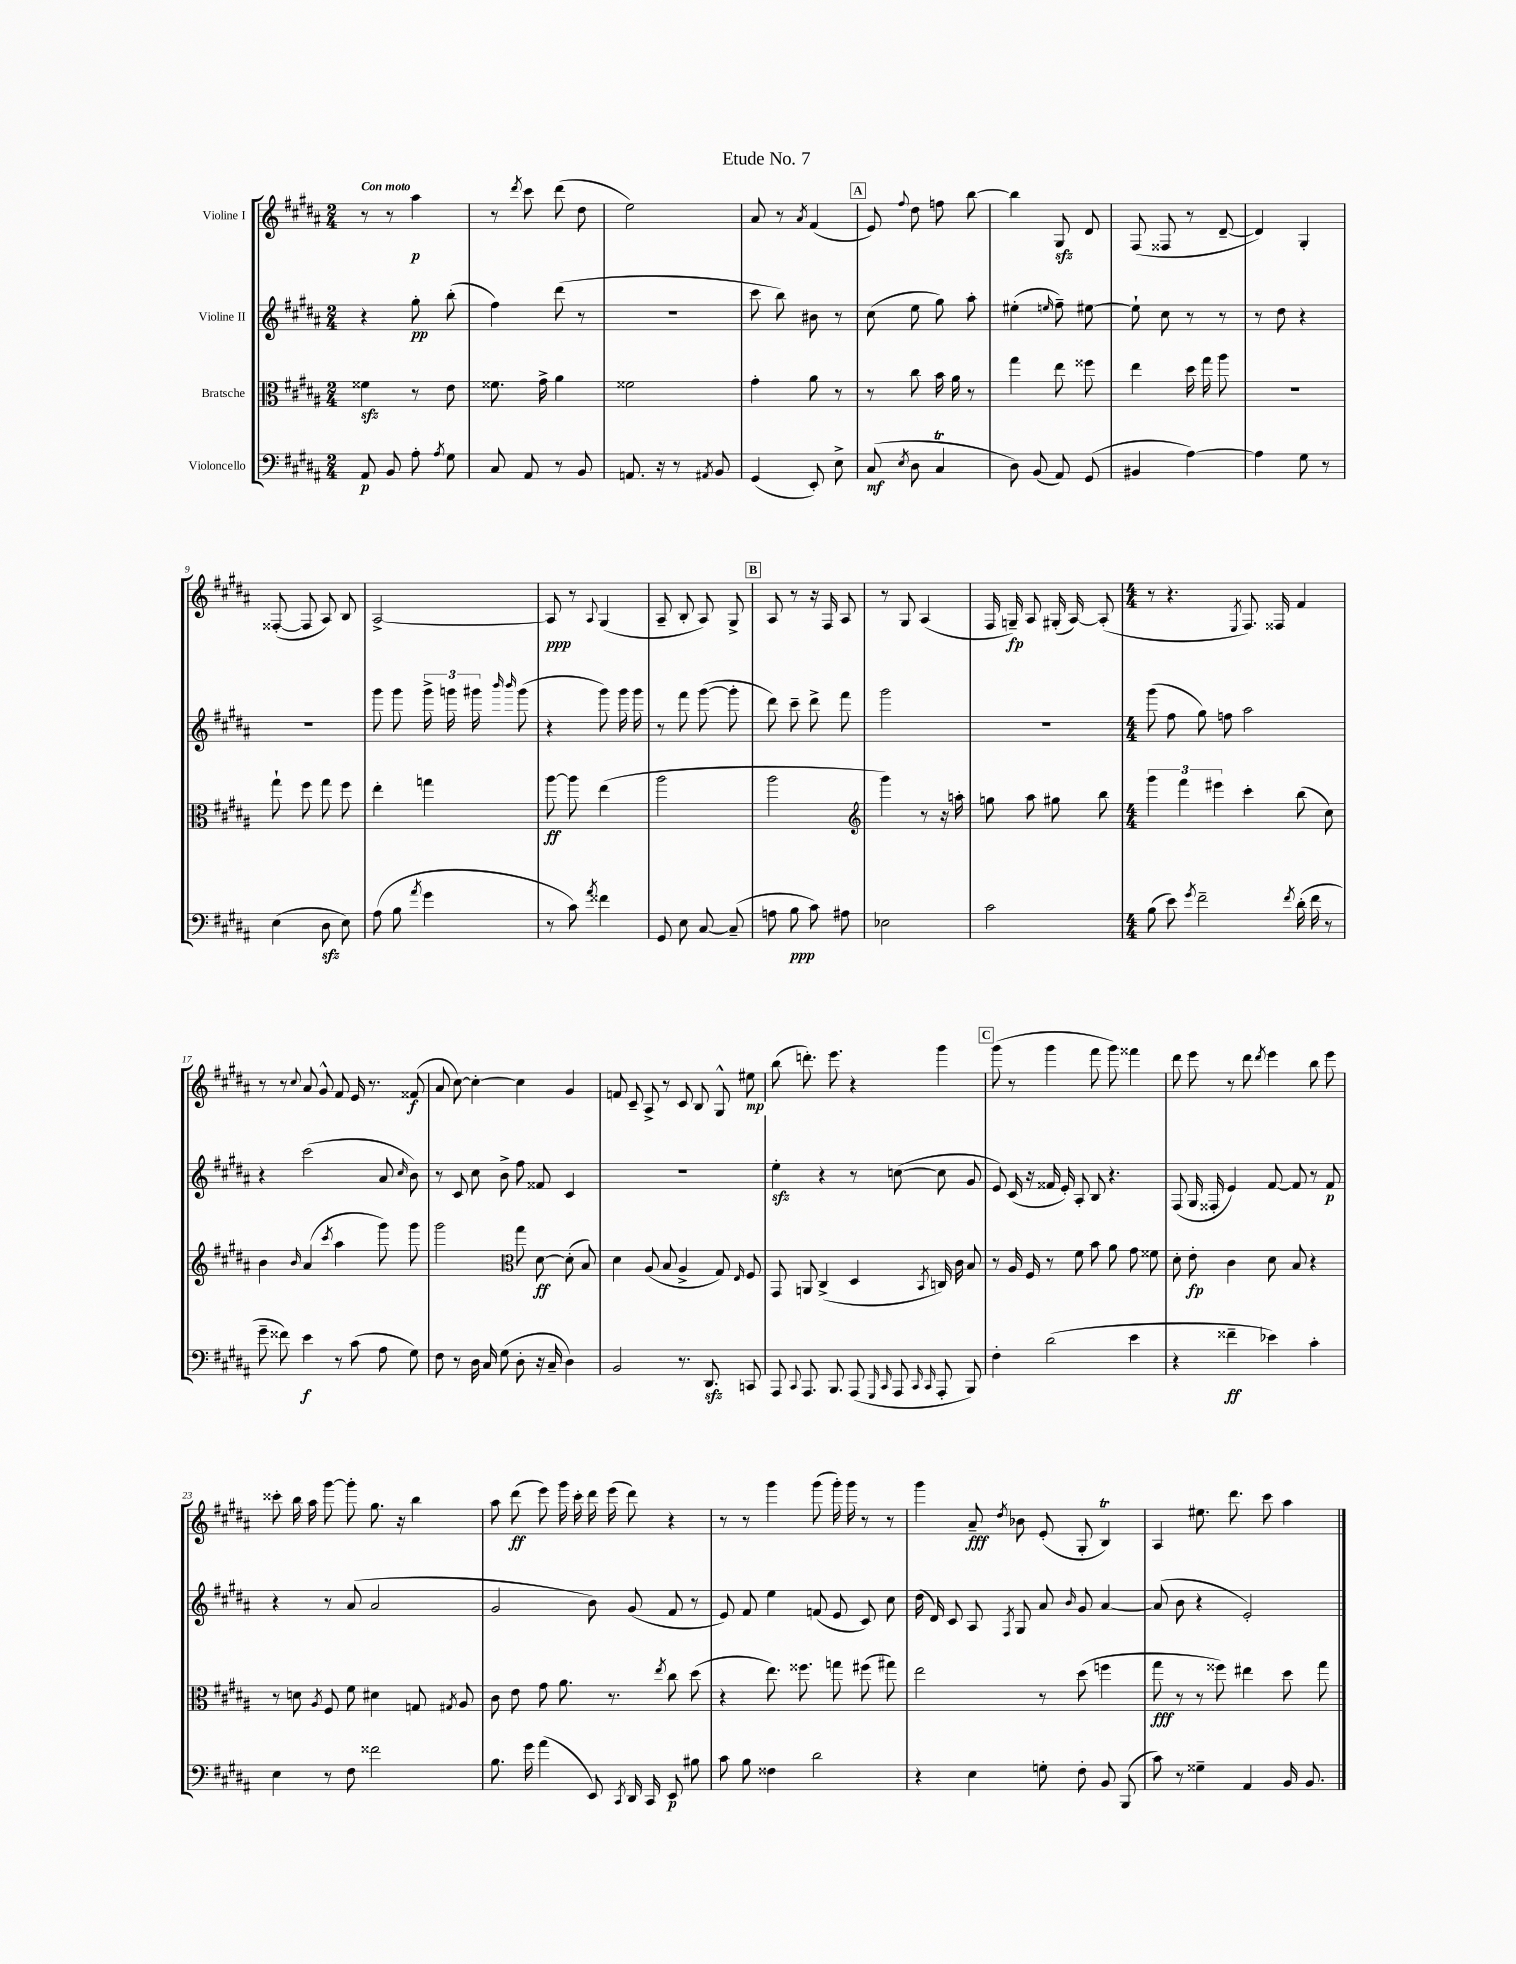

**kern	**dynam	**kern	**dynam	**kern	**dynam	**kern	**dynam
*part4	*part4	*part3	*part3	*part2	*part2	*part1	*part1
*staff4	*staff4	*staff3	*staff3	*staff2	*staff2	*staff1	*staff1
*I"Violoncello	*	*I"Bratsche	*	*I"Violine II	*	*I"Violine I	*
*clefF4	*	*clefC3	*	*clefG2	*	*clefG2	*
*k[f#c#g#d#a#]	*	*k[f#c#g#d#a#]	*	*k[f#c#g#d#a#]	*	*k[f#c#g#d#a#]	*
*M2/4	*	*M2/4	*	*M2/4	*	*M2/4	*
=1	=1	=1	=1	=1	=1	=1	=1
!	!	!	!	!	!	!LO:TX:a:B:t=Con moto	!
8AA#/	p	4f##Xzz\	.	4r	.	8r	.
8BB/	.	.	.	.	.	8r	.
8A#'\	.	8r	.	8gg#'\	pp	4aa#\	p
8qA#/	.	.	.	.	.	.	.
8G#\	.	8e\	.	(8bb'\	.	.	.
=2	=2	=2	=2	=2	=2	=2	=2
8C#/	.	8.f##X\	.	4ff#\)	.	8r	.
.	.	.	.	.	.	8qddd#/	.
8AA#/	.	.	.	.	.	8ccc#\	.
.	.	16g#^\	.	.	.	.	.
8r	.	4a#\	.	(8ddd#\	.	(8ddd#\	.
8BB/	.	.	.	8r	.	8dd#\	.
=3	=3	=3	=3	=3	=3	=3	=3
8.AAn/	.	2f##X\	.	2r	.	2ee\)	.
16r	.	.	.	.	.	.	.
8r	.	.	.	.	.	.	.
8qAA#X/	.	.	.	.	.	.	.
8BB/	.	.	.	.	.	.	.
=4	=4	=4	=4	=4	=4	=4	=4
(4GG#/	.	4g#'\	.	8ccc#\	.	8a#/	.
.	.	.	.	8bb\)	.	8r	.
.	.	.	.	.	.	8qa#/	.
8EE'/)	.	8a#\	.	8b#X\	.	(4f#/	.
8E^\	.	8r	.	8r	.	.	.
!!LO:REH:place=s1:t=A
=5	=5	=5	=5	=5	=5	=5	=5
(8C#/	mf	8r	.	(8cc#\	.	8e/)	.
8qE/	.	.	.	.	.	8qqff#/	.
8D#\	.	8cc#\	.	8ee\	.	8dd#\	.
4C#T/	.	16b\	.	8gg#\)	.	8ffn\	.
.	.	16a#\	.	.	.	.	.
.	.	8r	.	8aa#'\	.	[8bb\	.
=6	=6	=6	=6	=6	=6	=6	=6
8D#\)	.	4gg#\	.	(4ee#X'\	.	4bb\]	.
(8BB/	.	.	.	.	.	.	.
.	.	.	.	16qqeen/	.	.	.
8AA#/)	.	8ee\	.	8ff#~\)	.	8G#zz/	.
(8GG#/	.	8ff##X\	.	[8ee#X\	.	8d#/	.
=7	=7	=7	=7	=7	=7	=7	=7
4BB#X/	.	4ee\	.	8ee#`\]	.	(8F#/	.
.	.	.	.	8cc#\	.	8F##X/	.
[4A#\)	.	16dd#\	.	8r	.	8r	.
.	.	16gg#\	.	.	.	.	.
.	.	8aa#\	.	8r	.	[8d#~/	.
=8	=8	=8	=8	=8	=8	=8	=8
4A#\]	.	2r	.	8r	.	4d#/])	.
.	.	.	.	8dd#\	.	.	.
8G#\	.	.	.	4r	.	4G#'/	.
8r	.	.	.	.	.	.	.
!!LO:LB:g=z
=9	=9	=9	=9	=9	=9	=9	=9
(4E\	.	8gg#`\	.	2r	.	([8F##X'/	.
.	.	8ff#\	.	.	.	8F##/]	.
8D#zz\	.	8gg#\	.	.	.	8A#/)	.
8E\)	.	8ff#\	.	.	.	8B/	.
=10	=10	=10	=10	=10	=10	=10	=10
(8A#\	.	4ee'\	.	8ggg#\	.	[2A#^/	.
8B\	.	.	.	8ggg#\	.	.	.
8qa#/	.	.	.	.	.	.	.
4g#\	.	4ggn\	.	24ggg#^\	.	.	.
.	.	.	.	24gggn\	.	.	.
.	.	.	.	24ggg#X\	.	.	.
.	.	.	.	16qqbbb/	.	.	.
.	.	.	.	16qqbbb/	.	.	.
.	.	.	.	(8ggg#\	.	.	.
=11	=11	=11	=11	=11	=11	=11	=11
8r	.	[8aa#\	ff	4r	.	8A#/]	ppp
8c#\)	.	8aa#\]	.	.	.	8r	.
8qa#/	.	.	.	.	.	8qqA#/	.
4f##X\	.	(4ee\	.	8ggg#\)	.	(4G#/	.
.	.	.	.	16ggg#\	.	.	.
.	.	.	.	16ggg#\	.	.	.
=12	=12	=12	=12	=12	=12	=12	=12
8GG#/	.	2aa#\	.	8r	.	8A#~/	.
8E\	.	.	.	8fff#\	.	8B'/	.
[8C#/	.	.	.	([8ggg#\	.	8A#/)	.
(8C#~/]	.	.	.	8ggg#'\]	.	8G#^/	.
!!LO:REH:place=s1:t=B
=13	=13	=13	=13	=13	=13	=13	=13
8An\	.	2aa#\	.	8ddd#\)	.	8A#/	.
8B\	ppp	.	.	8ccc#~\	.	8r	.
8c#\)	.	.	.	8ddd#^\	.	16r	.
.	.	.	.	.	.	16F#/	.
8A#X\	.	.	.	8fff#\	.	8A#/	.
=14	=14	=14	=14	=14	=14	=14	=14
*	*	*clefG2	*	*	*	*	*
2E-X\	.	4ggg#\)	.	2ggg#\	.	8r	.
.	.	.	.	.	.	8G#/	.
.	.	8r	.	.	.	(4A#/	.
.	.	16r	.	.	.	.	.
.	.	16aan'\	.	.	.	.	.
=15	=15	=15	=15	=15	=15	=15	=15
2c#\	.	8ggn\	.	2r	.	16F#/	.
.	.	.	.	.	.	16Gn~/)	fp
.	.	8aa#\	.	.	.	8A#/	.
.	.	8gg#X\	.	.	.	(16G#X'/	.
.	.	.	.	.	.	[16A#/)	.
.	.	8bb\	.	.	.	(8A#'/]	.
=16	=16	=16	=16	=16	=16	=16	=16
*M4/4	*	*M4/4	*	*M4/4	*	*M4/4	*
(8B\	.	6ggg#\	.	(8ggg#\	.	8r	.
8e\)	.	.	.	8ff#\	.	4.r	.
.	.	6fff#\	.	.	.	.	.
8qg#/	.	.	.	.	.	.	.
2f#~\	.	.	.	8gg#\)	.	.	.
.	.	6eee#X\	.	.	.	.	.
.	.	.	.	8ffn\	.	.	.
.	.	.	.	.	.	8qE/	.
.	.	4ccc#'\	.	2aa#\	.	8.F#/)	.
.	.	.	.	.	.	16F##X/	.
8qf#/	.	.	.	.	.	.	.
(16d#'\	.	(8bb\	.	.	.	4f#/	.
16f#\	.	.	.	.	.	.	.
8r	.	8cc#\)	.	.	.	.	.
!!LO:LB:g=z
=17	=17	=17	=17	=17	=17	=17	=17
8g#~\	.	4b\	.	4r	.	8r	.
8f##X\)	.	.	.	.	.	8r	.
.	.	16qqb/	.	.	.	8qqcc#/	.
4e\	f	(4a#/	.	(2ccc#\	.	8a#/	.
.	.	.	.	.	.	8g#^^/	.
.	.	8qccc#/	.	.	.	.	.
8r	.	4aa#\	.	.	.	8f#/	.
(8c#\	.	.	.	.	.	16e/	.
.	.	.	.	.	.	8.r	.
8A#\	.	8ggg#\)	.	8a#/	.	.	.
.	.	.	.	16qqcc#/	.	.	.
8G#\)	.	8ggg#\	.	8b\)	.	(8f##X/	f
=18	=18	=18	=18	=18	=18	=18	=18
8F#\	.	2ggg#\	.	8r	.	8a#/	.
8r	.	.	.	8c#/	.	[8cc#\)	.
16D#\	.	.	.	8cc#\	.	4cc#'\_	.
16C#/	.	.	.	.	.	.	.
(8G#\	.	.	.	8b^\	.	.	.
*	*	*clefC3	*	*	*	*	*
8D#'\	.	8gg#\	.	8ff#\	.	4cc#\]	.
16r	.	[8d#\	ff	8f##X/	.	.	.
16C#~/	.	.	.	.	.	.	.
4D#\)	.	(8d#'\]	.	4c#/	.	4g#/	.
.	.	8B/)	.	.	.	.	.
=19	=19	=19	=19	=19	=19	=19	=19
2BB/	.	4d#\	.	1r	.	8fn/	.
.	.	.	.	.	.	8c#~/	.
.	.	(8A#/	.	.	.	8A#^/	.
.	.	8B/	.	.	.	8r	.
8.r	.	4A#^/	.	.	.	8c#/	.
.	.	.	.	.	.	8B/	.
8.DD#zz/	.	.	.	.	.	.	.
.	.	8G#/)	.	.	.	8G#^^/	.
.	.	16qqE/	.	.	.	.	.
8CCn/	.	8F#/	.	.	.	8ee#X\	mp
=20	=20	=20	=20	=20	=20	=20	=20
8AAA#/	.	8GG#/	.	4eezz'\	.	(8bb\	.
8qqCC#/	.	.	.	.	.	.	.
8.AAA#/	.	8AAn/	.	.	.	8.dddn'\)	.
.	.	(4C#^/	.	4r	.	.	.
8.BBB/	.	.	.	.	.	8.eee\	.
(8AAA#/	.	4D#/	.	8r	.	4r	.
16qqGGG#/	.	.	.	.	.	.	.
16qqCC#/	.	.	.	.	.	.	.
8AAA#/	.	.	.	([8ccn\	.	.	.
16qqCC#/	.	.	.	.	.	.	.
16qqCC#/	.	8qBB/	.	.	.	.	.
8AAA#'/	.	16Cn/)	.	8cc\]	.	4ggg#\	.
.	.	16c#\	.	.	.	.	.
8BBB/)	.	8B/	.	8g#/	.	.	.
!!LO:REH:place=s1:t=C
=21	=21	=21	=21	=21	=21	=21	=21
4F#'\	.	8r	.	8e/)	.	(8ggg#\	.
.	.	16A#/	.	(16c#/	.	8r	.
.	.	16F#/	.	16r	.	.	.
(2d#\	.	8r	.	16f##X/	.	4ggg#\	.
.	.	.	.	16e'/)	.	.	.
.	.	8f#\	.	8A#'/	.	.	.
.	.	8b\	.	8B/	.	8fff#\	.
.	.	8a#\	.	4.r	.	8ggg#\)	.
4e\	.	8g#\	.	.	.	4fff##X\	.
.	.	8f##X\	.	.	.	.	.
=22	=22	=22	=22	=22	=22	=22	=22
4r	.	8d#'\	.	(8F#/	.	8ddd#\	.
.	.	8e'\	fp	16G#/	.	8eee\	.
.	.	.	.	16F##X'/	.	.	.
4f##X~\	ff	4c#\	.	4e/)	.	8r	.
.	.	.	.	.	.	8ddd#\	.
.	.	.	.	.	.	8qddd#/	.
4e-X\)	.	8d#\	.	[8f#/	.	4eee\	.
.	.	8B/	.	8f#/]	.	.	.
4c#'\	.	4r	.	8r	.	8bb\	.
.	.	.	.	8f#/	p	8eee\	.
!!LO:LB:g=z
=23	=23	=23	=23	=23	=23	=23	=23
4E\	.	8r	.	4r	.	8ccc##X'\	.
.	.	8dn\	.	.	.	16bb\	.
.	.	.	.	.	.	16aa#\	.
.	.	8qA#/	.	.	.	.	.
8r	.	8F#/	.	8r	.	[8ggg#\	.
8F#\	.	8f#\	.	(8a#/	.	8ggg#'\]	.
2f##X\	.	4d#X\	.	2a#/	.	8.gg#\	.
.	.	.	.	.	.	16r	.
.	.	8Gn/	.	.	.	4bb\	.
.	.	8qG#X/	.	.	.	.	.
.	.	8A#/	.	.	.	.	.
=24	=24	=24	=24	=24	=24	=24	=24
8.B\	.	8c#\	.	2g#/	.	8aa#\	.
.	.	8e\	.	.	.	(8ddd#\	ff
16g#\	.	.	.	.	.	.	.
(4a#\	.	8g#\	.	.	.	8eee\)	.
.	.	8.a#\	.	.	.	16ggg#\	.
.	.	.	.	.	.	16ccc#'\	.
8EE/)	.	.	.	8b\)	.	16ddd#\	.
.	.	8.r	.	.	.	(16eee\	.
8qCC#/	.	.	.	.	.	.	.
16DD#/	.	.	.	(8g#/	.	8ddd#\)	.
16CC#/	.	.	.	.	.	.	.
.	.	8qee/	.	.	.	.	.
8EE/	p	8cc#\	.	8f#/	.	4r	.
8B#X\	.	(8dd#\	.	8r	.	.	.
=25	=25	=25	=25	=25	=25	=25	=25
8c#\	.	4r	.	8e/)	.	8r	.
8B\	.	.	.	8f#/	.	8r	.
4F##X\	.	8.ee\)	.	4ee\	.	4ggg#\	.
.	.	8.ff##X\	.	.	.	.	.
2d#\	.	.	.	(8fn/	.	(8ggg#\	.
.	.	8ggn\	.	8e/	.	16ggg#'\)	.
.	.	.	.	.	.	16ggg#\	.
.	.	(8ff#X\	.	8c#/)	.	8r	.
.	.	8gg#X\)	.	8cc#\	.	8r	.
=26	=26	=26	=26	=26	=26	=26	=26
4r	.	2ee\	.	(16dd#\	.	4ggg#\	.
.	.	.	.	16d#/)	.	.	.
.	.	.	.	8c#/	.	.	.
4E\	.	.	.	8A#/	.	8a#~/	fff
.	.	.	.	8qF#/	.	8qdd#/	.
.	.	.	.	8G#/	.	8b-X\	.
8Gn'\	.	8r	.	8a#/	.	(8e'/	.
.	.	.	.	16qqb/	.	.	.
8F#'\	.	(8dd#\	.	8g#/	.	8G#'/	.
8BB/	.	4ffn\	.	[4a#/	.	4BT/)	.
(8BBB/	.	.	.	.	.	.	.
=27	=27	=27	=27	=27	=27	=27	=27
8c#\)	.	8gg#\	fff	(8a#/]	.	4A#/	.
8r	.	8r	.	8b\	.	.	.
4G##X~\	.	8r	.	4r	.	8.ee#X\	.
.	.	8ff##X\)	.	.	.	.	.
.	.	.	.	.	.	8.ddd#\	.
4AA#/	.	4ee#X\	.	2e'/)	.	.	.
.	.	.	.	.	.	8ccc#\	.
16BB/	.	8dd#\	.	.	.	4aa#\	.
8.BB/	.	.	.	.	.	.	.
.	.	8gg#\	.	.	.	.	.
==	==	==	==	==	==	==	==
*-	*-	*-	*-	*-	*-	*-	*-
